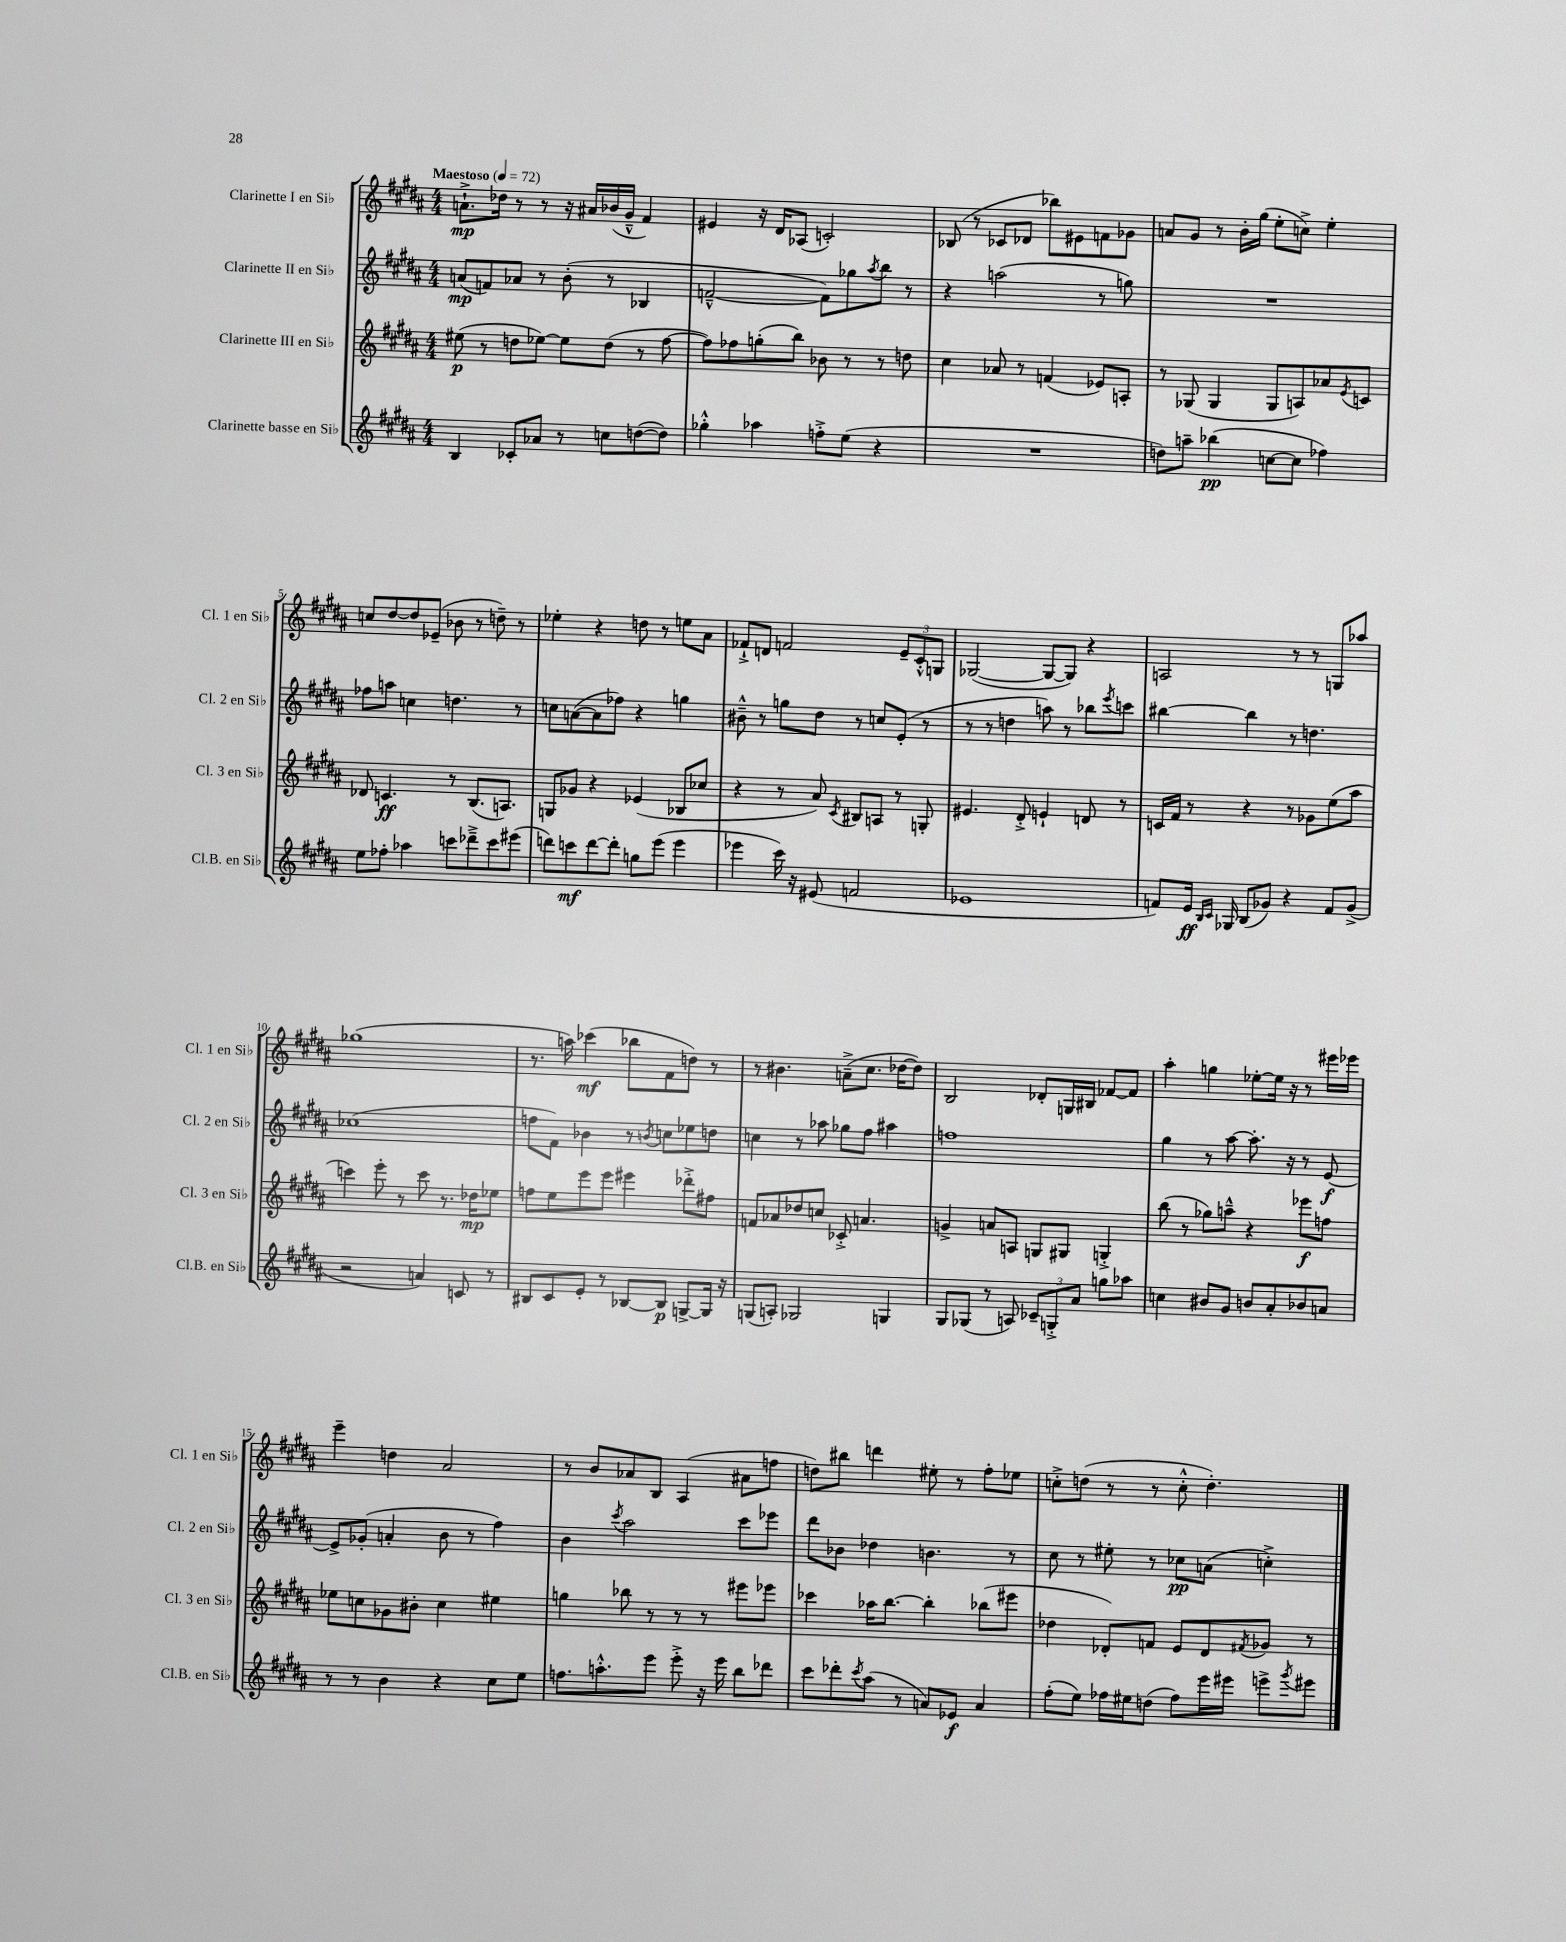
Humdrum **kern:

**kern	**kern	**kern	**kern
*staff4	*staff3	*staff2	*staff1
*clefG2	*clefG2	*clefG2	*clefG2
*k[f#c#g#d#a#]	*k[f#c#g#d#a#]	*k[f#c#g#d#a#]	*k[f#c#g#d#a#]
*M4/4	*M4/4	*M4/4	*M4/4
*MM72	*MM72	*MM72	*MM72
4B	(8ee#	(8a	8.a`^
.	8r	8f)	.
.	.	.	16dd-
8c-'	8dd	8a-	8r
8a-	[8ee-)	8r	8r
8r	8ee-]	(8b'	16r
.	.	.	16a#
8cc	(8dd	8r	(16b-
.	.	.	16g#~^^
([8dd	8r	4B-	4f#)
8dd])	[8ff#	.	.
=	=	=	=
4gg-'^^	8ff#])	[2f~^^	4e#
.	8ff-	.	.
4aa-	(8gg'	.	16r
.	.	.	16d#
.	8bb)	.	(8A-
8ff'^	8b-	8f])	2c')
(8ee	8r	8gg-	.
.	.	8qaa#	.
4r	8r	8bb	.
.	8dd	8r	.
=	=	=	=
1r	4cc#	4r	(8B-
.	.	.	8r
.	8a-	(2aa	8c-
.	8r	.	8d-
.	(4f	.	8bb-)
.	.	.	8e#
.	8e-)	8r	8f
.	8A'	8gg)	8g-
=	=	=	=
8dd)	8r	1r	8a
8aa~	(8G-	.	8g#
(4bb-	4G-	.	8r
.	.	.	16b'
.	.	.	(16gg#
[8cc	8G-	.	8ee'
8cc]	8A)	.	8cc^)
4ff-)	8a-	.	4ee'
.	8qe	.	.
.	8c	.	.
=	=	=	=
8ee	8d-	8ff-	8cc
8ff-'	4.c	8aa	[8dd#
4aa-	.	4cc	8dd#]
.	.	.	(8e-~
8ccc	8r	4.dd	8b-
8ddd-~^	(8.B	.	8r
8ccc	.	.	8dd~)
.	8.A)	.	.
(8eee#	.	8r	8r
=	=	=	=
8ddd)	8G	8cc	4ee-'
8ccc	8g-	([8a	.
[8ddd	4r	8a]	4r
8ddd']	.	8ff-)	.
8gg	(4e-	4r	8dd
(8eee	.	.	8r
4eee	8B-	4gg	8ee
.	8cc-	.	8a#
=	=	=	=
4eee-	4r	8b#~^^	8f-`^
.	.	8r	8d
16ccc#)	8r	8gg	2f
16r	.	.	.
(8e#	8a#)	8dd#	.
.	8qc#	.	.
2f	8B#	8r	.
.	8A	8cc	.
.	8r	(8e'	12e~
.	.	.	12c#'^^
.	8G'	8r	.
.	.	.	12G
=	=	=	=
1e-	4.e#	8r	([2G-
.	.	8r	.
.	.	4dd	.
.	8d#'^	.	.
.	4e`	8aa)	8G-_
.	.	8r	8G-])
.	8d	8bb-	4r
.	.	8qeee	.
.	8r	8ccc	.
=	=	=	=
8f)	16c	[4bb#	2A
.	16f#	.	.
16e	8r	.	.
16qqB	.	.	.
16qqc#	.	.	.
16G-	.	.	.
(8B	4r	4bb#]	.
8g-)	.	.	.
4r	8r	8r	8r
.	8g-	4.dd	8r
8f	(8ee	.	8G
(8g-^	8aa#	.	8aa-
=	=	=	=
2r	4ccc)	(1cc-	(1gg-
.	8eee'	.	.
.	8r	.	.
4a)	8ccc	.	.
.	8.r	.	.
8c	.	.	.
.	16dd-	.	.
8r	8ee-	.	.
=	=	=	=
8B#	8ff	8ff	8.r
8c#	8ee	8f#)	.
.	.	.	16aa)
8e'	8eee	4b-	(4ccc-
8r	8eee	.	.
[8B-	4eee#	8r	8bb-
.	.	8qb	.
8B-]	.	8cc	8f#
[8G^	8ddd-'^	8ee-	8dd)
16G]	8ff#	8dd	8r
16r	.	.	.
=	=	=	=
(8G	8f	4cc	8r
8A')	8a-	.	4.b#
2G-	8dd-	8r	.
.	8cc	8aa-	.
.	8c-'^	8gg-	(8a~^
.	4.a	8ff#	8.cc#
4G	.	4aa#	.
.	.	.	[16dd-
.	.	.	8dd-])
=	=	=	=
8G#	4g^	1ff	2B
(8G-	.	.	.
8r	8a	.	.
8A)	8A	.	.
12c-~	8G	.	8d-'
12G'^	.	.	.
.	8G#	.	16G
12a#	.	.	.
.	.	.	16B#
8gg	4G'^	.	[8f-
8aa-	.	.	8f-]
=	=	=	=
4cc	(8bb	4gg#	4aa#'
.	8r	.	.
8b#	8gg-)	8r	4gg
8g#	8aa~^^	[8aa#	.
8b	4r	8.aa#']	[8ee-'
8a#'	.	.	16ee-]
.	.	16r	16r
8b-	8eee-	8r	8r
8a	8ff	[8e	16eee#
.	.	.	16eee-
=	=	=	=
8r	8ee-	8e^]	4eee~
8r	8cc	(8g-'	.
4b	8g-	4a'	4dd
.	8b#'	.	.
4r	4cc	8b	2a#
.	.	8r	.
8cc#	4ee#	4ff#)	.
8ee	.	.	.
=	=	=	=
8.ff	4gg	4b	8r
.	.	.	8b
8.aa'^^	.	.	.
.	.	8qccc#	.
.	8bb-	2aa#	8a-
8eee	8r	.	8B
8eee'^	8r	.	(4A#
16r	8r	.	.
16eee	.	.	.
8bb	8eee#	8ccc#	8a#
8ddd-	8eee-	8eee-	8ff
=	=	=	=
8ccc#	4ccc-	8ddd#	8dd)
8ddd-'	.	8b-	8bb#
8qccc#	.	.	.
(8aa#	16aa-	4dd-	4ddd
.	[8.bb	.	.
8r	.	.	.
8a)	4bb']	4.b	8ee#'
8e-	.	.	8r
4a	(8bb-	.	8ff#'
.	8eee#	8r	8ee-
=	=	=	=
(8ff#'	4dd-	8cc#	8cc'^
8ee)	.	8r	(8dd
16ff-	8d-')	8ee#'	8r
16ee#	.	.	.
(8dd	8f	8r	8r
8ff-)	8e	8cc-	8cc'^^
16eee	8d-	(8a	4.dd')
16eee#	.	.	.
.	8qf#	.	.
8eee^	8g-	4cc'^)	.
8qggg#	.	.	.
8eee#	8r	.	.
==	==	==	==
*-	*-	*-	*-
